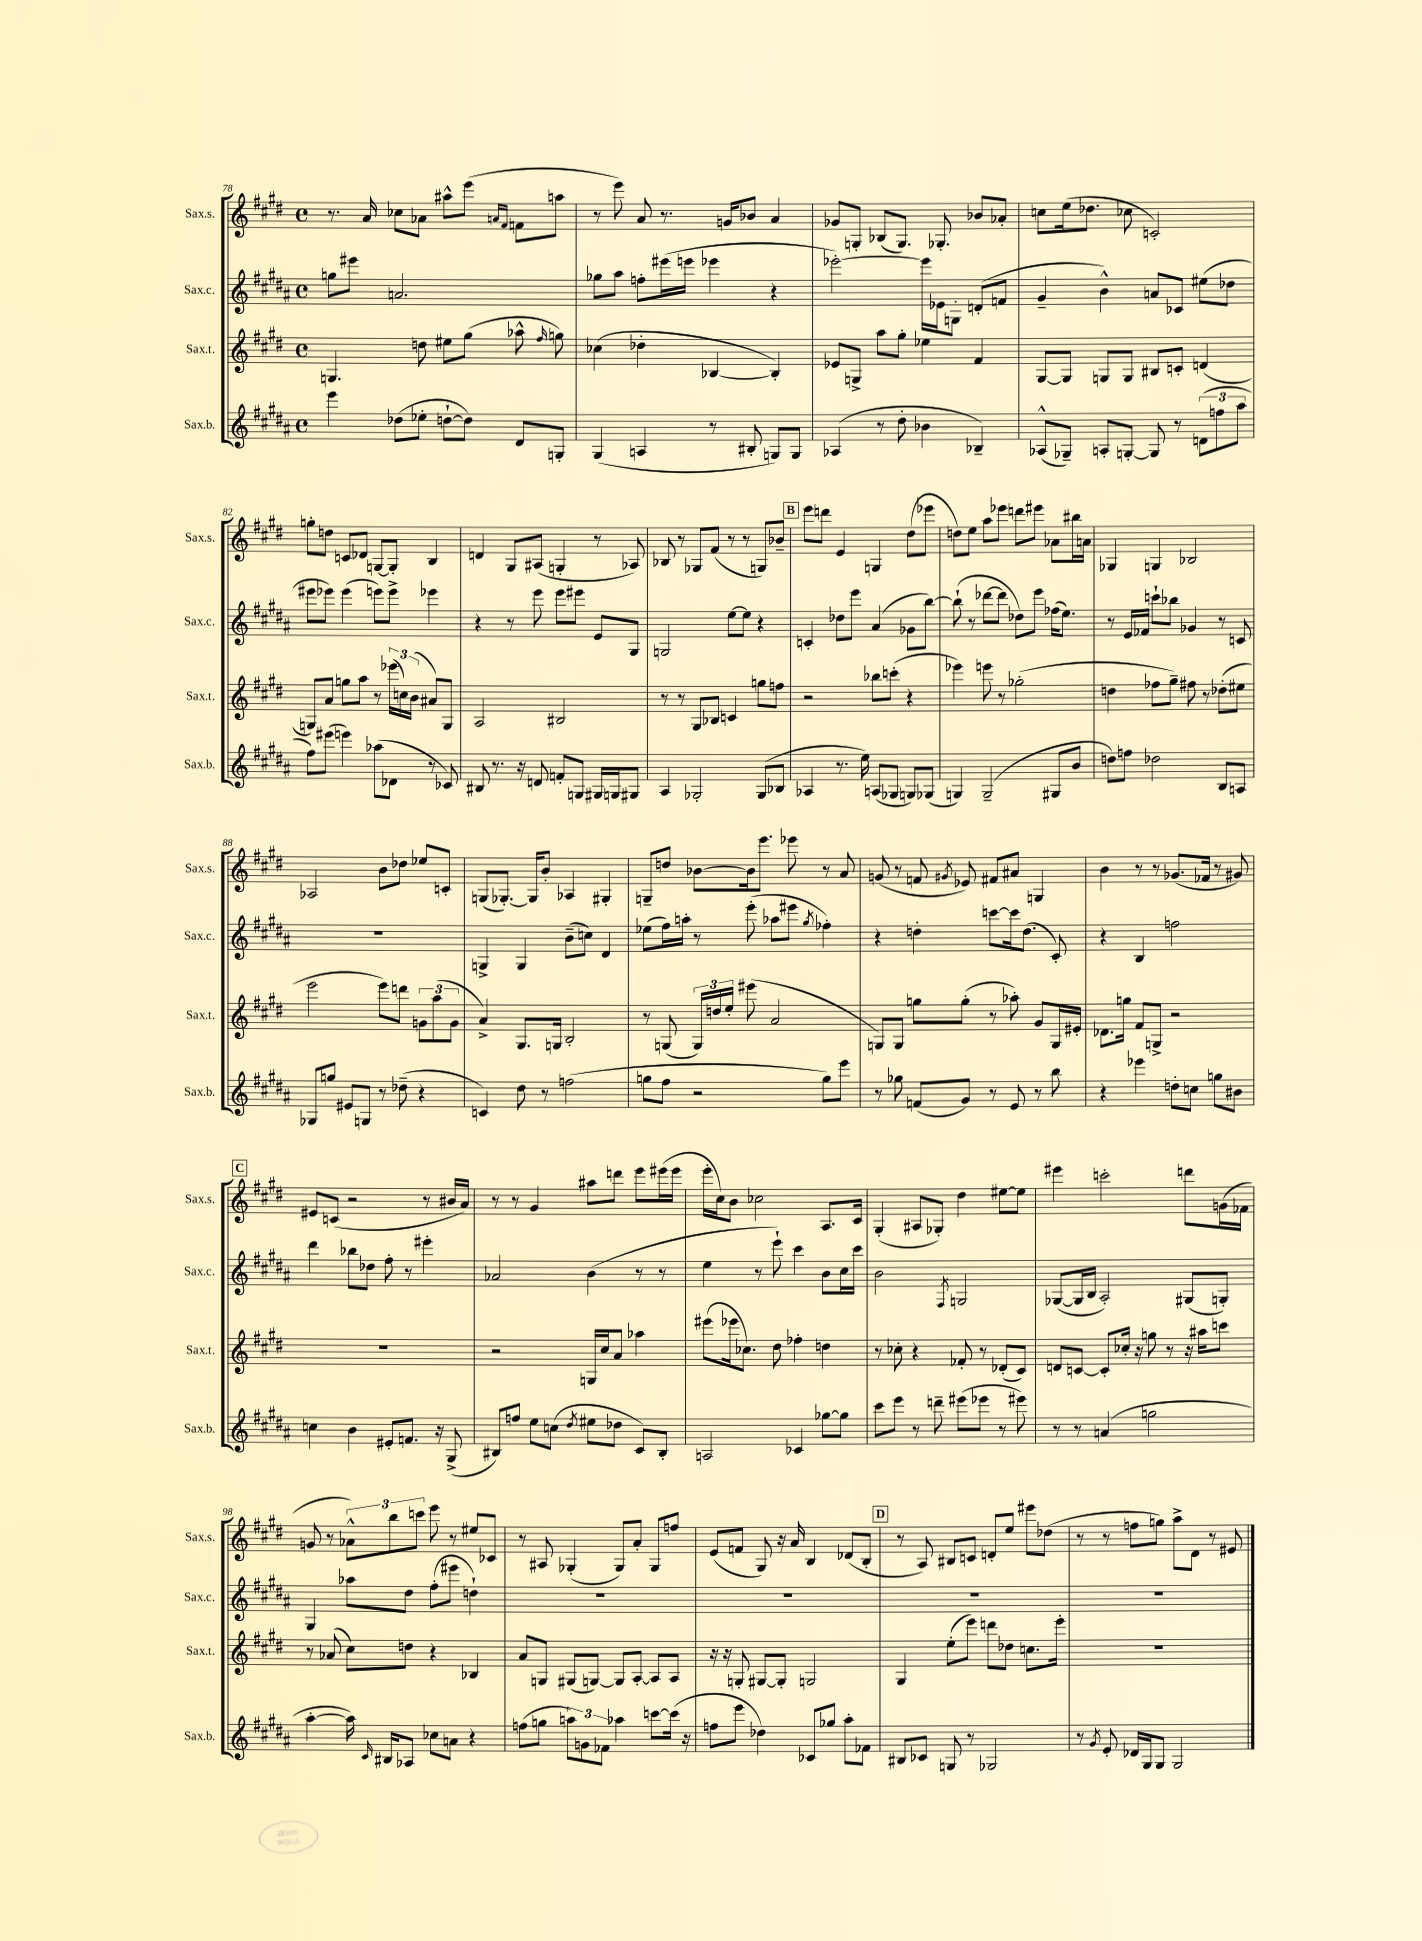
<<
\new StaffGroup <<
\new Staff = "s0" \with { instrumentName = "Sax.s." shortInstrumentName = "Sax.s." } {
    \clef treble \key e \major \defaultTimeSignature \time 4/4
    \autoBeamOff r8. a'16 ces''8[ aes'8] ais''8[-^ e'''8]( \grace { a'16[ fis'16] } f'8[ a''8] |
    r8 e'''8) a'8 r8. g'16[ bes'8] a'4 |
    ges'8[ g8]-. bes8[( g8.]) ges8.-. bes'8[ aes'8]-. |
    c''8[ e''16( des''8.] ces''8 c'2-.) |
    g''8[-. d''8] c'8[ des'8] g8[~ g8]-. b4 |
    d'4 gis8[ ais8]( g4-. r8 aes8) |
    bes8 r8 ges8[ fis'8]( r8 r8 g8[) bes'8]-- |
    \mark \markup { \box "B" } e'''8[ d'''8] e'4 g4 dis''8[( ees'''8] |
    d''8[) e''8] a''8[ ees'''8] d'''8[ eis'''8] aes'8[ bis''16 a'16] |
    ges4 g4 bes2 |
    aes2 b'8[ des''8] ees''8[ c'8]-. |
    g8[( ges8.]~-.) ges16[ b'8]-. aes4 gis4-. |
    g8[-- d''8] bes'8[~ bes'16 e'''8.] ees'''8 r8 a'8 |
    g'8( r8 f'8 \acciaccatura { gis'8 } ees'8) fis'8[ ais'8] g4 |
    b'4 r8 r8 ges'8.[( fes'16] r8 gis'8) |
    \mark \markup { \box "C" } eis'8[ c'8]( r2 r8 bis'16[ a'16]) |
    r8 r8 gis'4 ais''8[ d'''8] e'''8[ eis'''16( eis'''16] |
    e'''16[-. cis''16) b'8] ces''2 a8.[ cis'16] |
    gis4-.( ais8[ ges8]-.) dis''4 eis''8[~ eis''8] |
    eis'''4 c'''2-. d'''8[ g'16( fes'16] |
    g'8 r8 \tuplet 3/2 { aes'8[-^) b''8 c'''8] } e'''8 r8 eis''8[ ces'8] |
    r8 ais8 ges4-.( ges8[) a'8]-. ges8[ f''8] |
    e'8[( f'8] gis8) r16 a'16 b4 des'8[( b8]-. |
    \mark \markup { \box "D" } r8 a8) bis8[ c'8] d'8[-. e''8] eis'''8[ des''8]( |
    r8 r8 f''8[ g''8]) a''8[-> dis'8] r8 eis'8 \bar "|." |
}
\new Staff = "s1" \with { instrumentName = "Sax.c." shortInstrumentName = "Sax.c." } {
    \clef treble \key b \major \defaultTimeSignature \time 4/4
    \autoBeamOff g''8[ eis'''8] a'2. |
    ges''8[ ais''8] f''8[-. eis'''16( e'''16] ees'''4 r4 |
    ees'''2~-.) ees'''16[ ees'16 g8]-. d'8[-.( f'8] |
    gis'4-- b'4-^) a'8[ ces'8] eis''8[( des''8] |
    eis'''8[ ees'''8]) ees'''4( e'''8[) e'''8]-> ees'''4 |
    r4 r8 e'''8 e'''8[ eis'''8] e'8[ gis8] |
    g2 e''8[~ e''8] r4 |
    \mark \markup { \box "B" } c'4-. des''8[ e'''8] ais'4( ges'8[ b''8]~) |
    b''8-!( r8 des'''8[~ des'''8] des''8[) e'''8] fes''16[( e''8.]) |
    r8 e'16[ fes'16] c'''8[-! bes''8] ges'4 r8 c'8 |
    r1 |
    g4-> g4 b'8[--( c''8]) dis'4 |
    ees''8[( fis''16) a''16]-. r8 e'''8-.( aes''8[ eis'''8] \acciaccatura { gis''8 } fes''4-.) |
    r4 d''4-. c'''8[~ c'''16 d''8.]( cis'8-.) |
    r4 b4 f''2 |
    \mark \markup { \box "C" } dis'''4 bes''8[ des''8] fis''8-. r8 eis'''4-. |
    aes'2 b'4( r8 r8 |
    e''4 r8 e'''8-!) cis'''4 b'8[ cis''16 cis'''16] |
    b'2 \acciaccatura { fis8 } g2 |
    ges8[~( ges16 b16] ais2-.) gis8[( g8]-.) |
    gis4 aes''8[ dis''8] fis''8[-.( eis'''8] d''4-!) |
    R1 |
    R1 |
    \mark \markup { \box "D" } R1 |
    R1 \bar "|." |
}
\new Staff = "s2" \with { instrumentName = "Sax.t." shortInstrumentName = "Sax.t." } {
    \clef treble \key e \major \defaultTimeSignature \time 4/4
    \autoBeamOff g4. d''8 eis''8[ gis''8]( aes''8-^ \grace { fis''16 } g''8) |
    ces''4( des''4-. bes4~ bes4-.) |
    ees'8[ g8]-> a''8[ gis''8]-. ees''4 fis'4 |
    gis8[~ gis8] g8[ g8] bis8[ c'8]-. d'4( |
    g8[) a'8] g''8[ a''8] r8 \tuplet 3/2 { ees'''16[( c''16) b'16]( } ais'8[) g8] |
    a2 bis2 |
    r8 r8 gis8[ bes8] c'4 g''8[ f''8] |
    \mark \markup { \box "B" } r2 bes''8[ c'''8]-.( r4 |
    ees'''4) e'''8 r8 ges''2-.( |
    d''4 fes''8[ gis''8]--) fis''8 r8 des''8[-.( eis''8] |
    e'''2 e'''8[) d'''8] \tuplet 3/2 { g'8[ a''8( g'8] } |
    a'4->) gis8.[ g16] b2-. |
    r8 g8( \tuplet 3/2 { g16[) d''16 e''16]-. } eis'''8( a'2 |
    g8[) g8] g''8[ g''8]-.( r8 aes''8-.) gis'8[ g16 eis'16]-. |
    des'8.[ g''16] fis'8[ g8]-> r2 |
    \mark \markup { \box "C" } r1 |
    r2 g16[ cis''16 a'8] aes''4 |
    eis'''8[( ees'''16 ces''8.]) dis''8 fes''4-. d''4 |
    r8 ces''8-. r4 fes'8-. r8 des'8[-.( cis'8]) |
    d'8[ c'8]~ c'8[-. ces''16]-. r16 g''8 r8 r16 ais''16[ c'''8] |
    r8 aes'8( cis''8[) d''8] r4 bes4 |
    a'8[ g8] gis8[( g8]~) g8[ a8]~-. a8[ a8] |
    r16 r16 g8-. gis8[~ gis8]-. g2 |
    \mark \markup { \box "D" } gis4 e''8[-.( e'''8]) d'''8[ des''8] c''8.[ e'''16]-. |
    R1 \bar "|." |
}
\new Staff = "s3" \with { instrumentName = "Sax.b." shortInstrumentName = "Sax.b." } {
    \clef treble \key b \major \defaultTimeSignature \time 4/4
    \autoBeamOff e'''4 des''8[( ees''8]-. d''8[~-! d''8]) dis'8[ g8]-. |
    gis4( a4 r8 bis8-. g8[) g8] |
    aes4( r8 dis''8-. bes'4 bes4--) |
    aes8[-^( ges8]--) a8[-. g8]~-. g8 r8 \tuplet 3/2 { d'8[( f''8 ais''8] } |
    fis''8[) eis'''8]( e'''4) aes''8[( des'8] r8 ces'8) |
    bis8 r8. r16 d'8 f'8[-. g8] gis16[ g16 gis8] |
    ais4 ges2-. ges8[( bes8] |
    \mark \markup { \box "B" } aes4 r8. e''16) a8[( ges8] g8[) ges8]( |
    g4) g2--( gis8[ b'8] |
    d''8[) f''8] des''2 b8[ a8] |
    ges8[ g''8] eis'8[ g8] r8 des''8--( r4 |
    c'4) dis''8 r8 f''2( |
    g''8[ fis''8] r2 g''8[) e'''8] |
    r8 ges''8 f'8[( gis'8]) r8 e'8 r8 b''8 |
    r4 ees'''4 d''8[-. c''8] g''8[ bis'8] |
    \mark \markup { \box "C" } c''4 b'4 eis'8[-. f'8.] r16 gis8->( |
    bis8[) f''8] e''8[ c''8]( \acciaccatura { dis''8 } eis''8[ des''8] cis'8[) bis8]-. |
    a2 ces'4 ges''8[~ ges''8] |
    cis'''8[ e'''8] r8 d'''8-- eis'''8[( ees'''8] r8 eis'''8) |
    r8 r8 a'4( g''2 |
    ais''4~-. ais''16) \grace { cis'16 } bis16[ aes8] ces''8[ a'8] r4 |
    f''8[( g''8] \tuplet 3/2 { a''8[) g'8 fes'8] } aes''4 c'''8[~ c'''16]( r16 |
    f''8[ e'''8] des''4) ces'8[ ges''8] ais''8[-. fes'8] |
    \mark \markup { \box "D" } bis8[ ces'8] g8 r8 ges2 |
    r8 \acciaccatura { gis'8 } e'8-. des'16[ gis16 gis8] gis2 \bar "|." |
}
>>
>>
\layout { \context { \Score currentBarNumber = #78 } }
